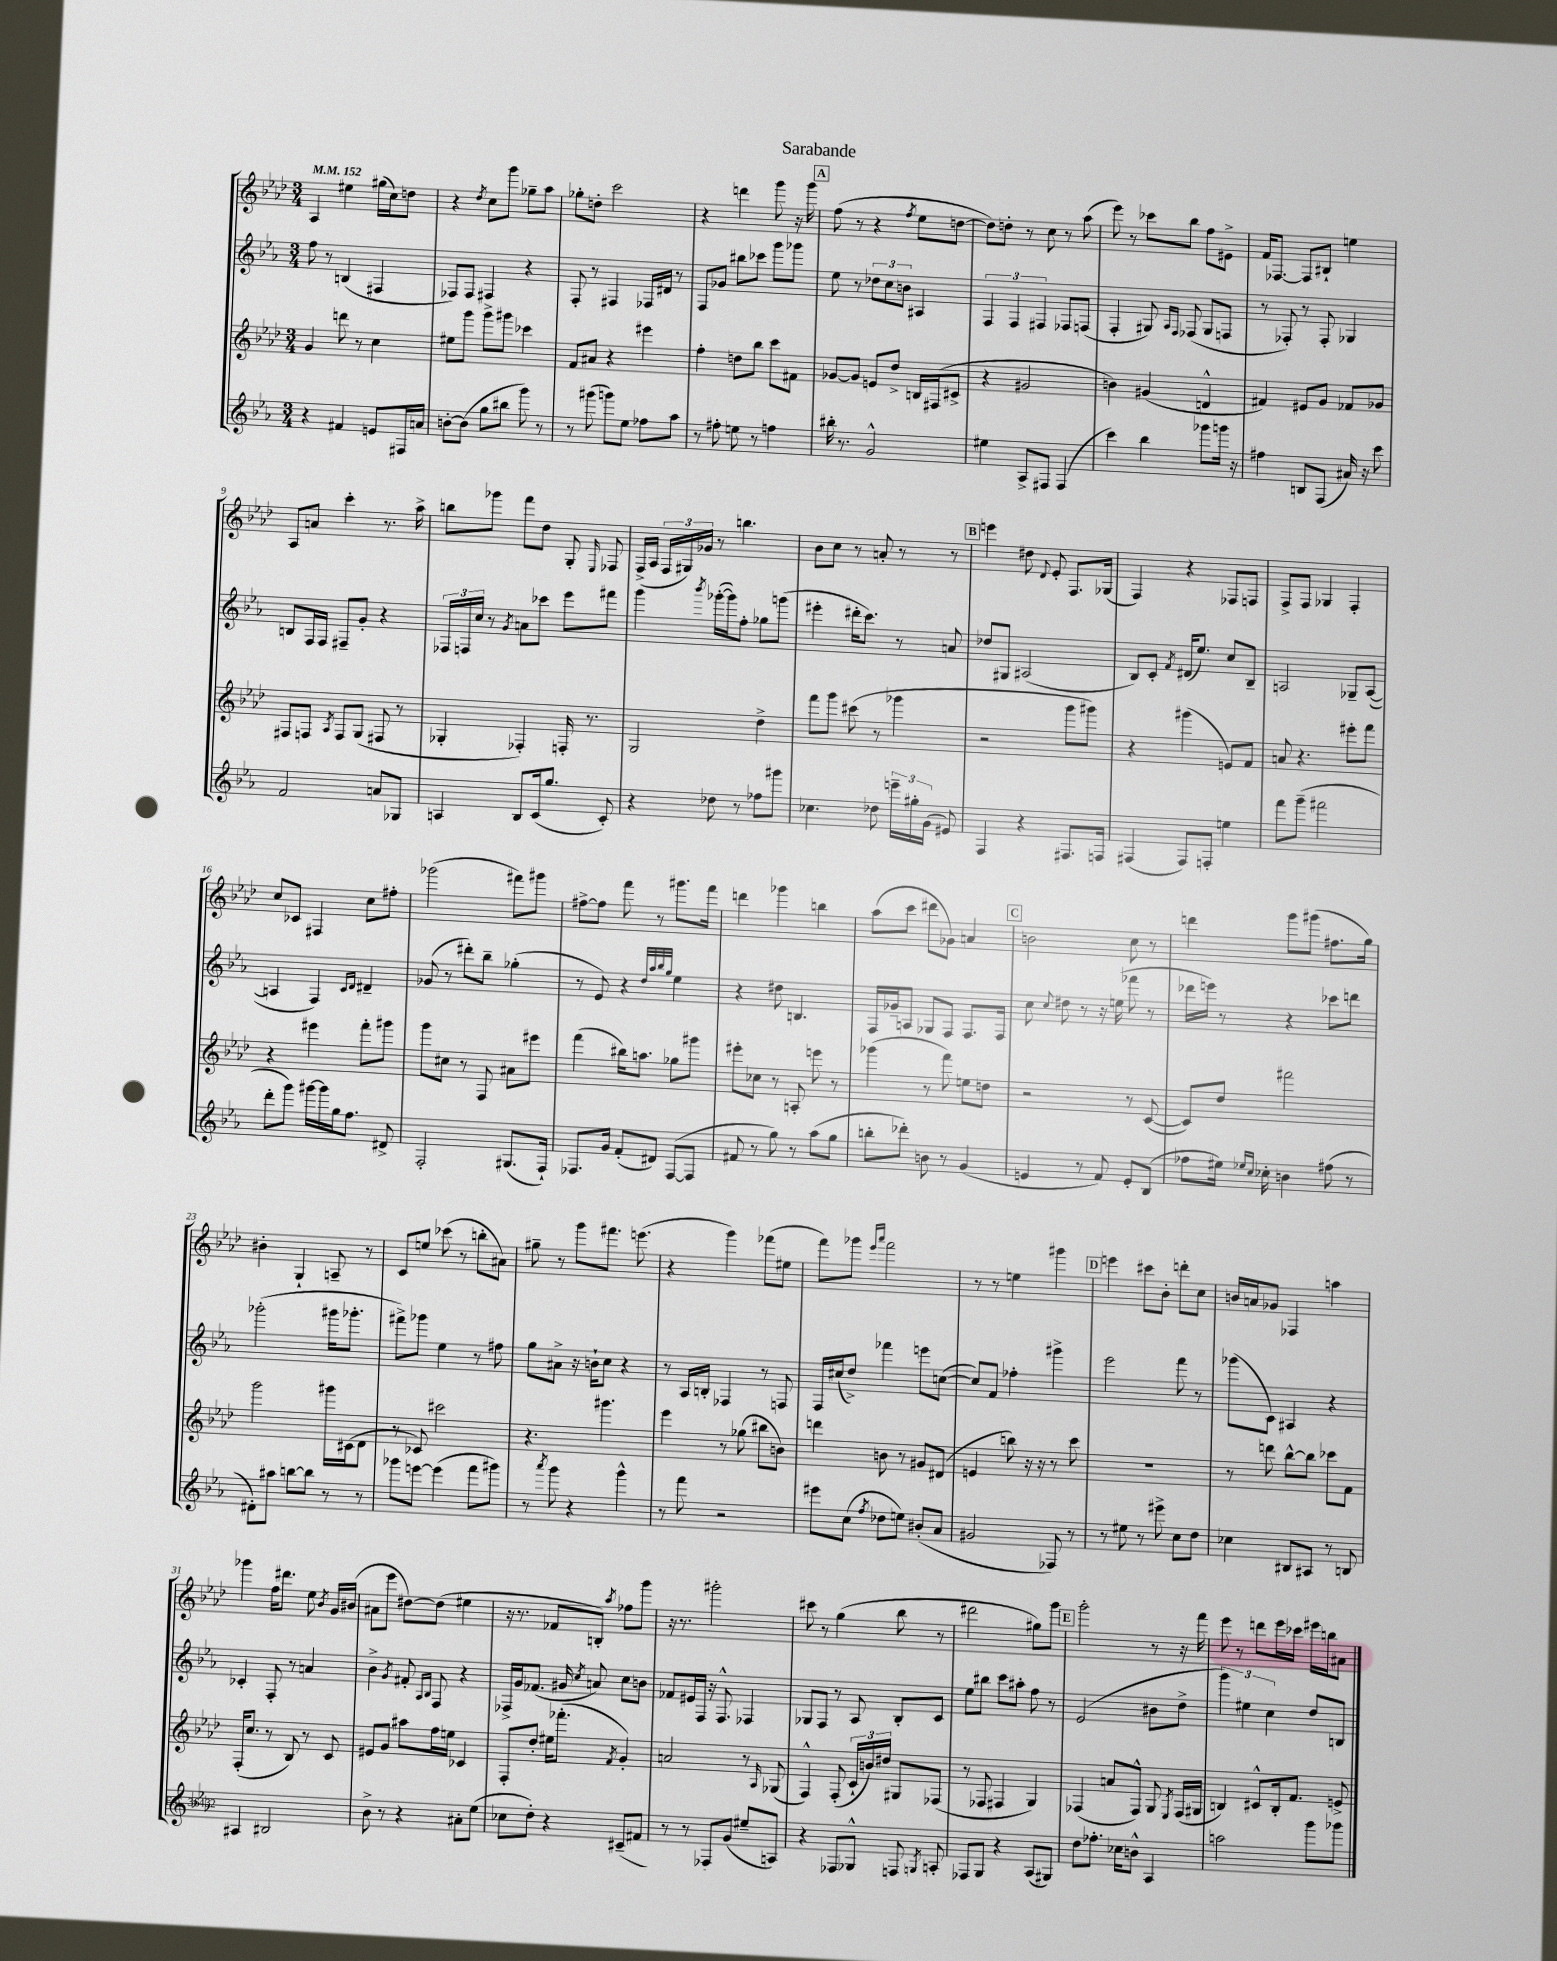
\header { title = "Sarabande" }
<<
\new StaffGroup <<
\new Staff = "s0" {
    \clef treble \key aes \major \numericTimeSignature \time 3/4 \tempo 4 = 152
    \autoBeamOff aes4 eis''4 gis''16[( c''16) d''8] |
    r4 \acciaccatura { des''8 } c''8[ g'''8] ges''8[-- aes''8] |
    ges''8[-. d''8]-. c'''2 |
    r4 d'''4 g'''8 r16 g'''16 |
    \mark \markup { \box "A" } f''8( r8 r4 \acciaccatura { f''8 } ees''8[ d''8]~ |
    d''8[) d''8]-. r8 c''8 r8 aes''8( |
    ees'''8) r8 ces'''8[ bes''8] f''8[ eis'8]-> |
    f'16[ fes8.]~ fes8[ bis8]-! e''4 |
    aes8[ a'8] c'''4-. r8. aes''16-> |
    b''8[ ges'''8] f'''8[ des''8] g8-. \grace { ees16 } fes8 |
    f16[->( aes16] \tuplet 3/2 { f16[ gis16) ges'16] } r8 b''4. |
    bes'8[ c''8] r8 a'8-. r8 r8 |
    \mark \markup { \box "B" } e'''4 dis''8 \appoggiatura { des'8 } ees'8-. f8.[ ges16]( |
    f4) r4 fes8[ f8] |
    f8[-> f8] ges4 f4-. |
    c''8[ ces'8] fis4 c''8[ fis''8]-. |
    ges'''2( fis'''8[) gis'''8] |
    fis''8[~-> fis''8] f'''8 r8 gis'''8.[ f'''16] |
    d'''4 ges'''4 b''4 |
    aes''8[( c'''8] dis'''8[ ges'8]) a'4 |
    \mark \markup { \box "C" } b'2 c''8 r8 |
    d'''4 g'''8[ gis'''8]( fis''8.[ g''16]) |
    bis'4-. g4-! a8-- r8 |
    c'8[ e''8] ces'''8( r8 b''8[-. ais'8]) |
    gis''8-- r8 g'''8[ fis'''8.] e'''8.( |
    r4 g'''4) fes'''8[( eis''8] |
    f'''8[) ges'''8] \grace { ees'''16[ aes'''16] } f'''2 |
    r8 r8 e''4 gis'''4 |
    \mark \markup { \box "D" } e'''4 cis'''8[ bes'8]-. d'''8[-. c''8] |
    b'16[ a'16 ges'8] fes4 a''4 |
    ges'''4 f''16[ dis'''8.] ees''8 \acciaccatura { bes'8 } g'16[ bis'16]( |
    ais'8[ ees'''8] dis''8[~) dis''8]( eis''4 |
    r16 r8. fes'8[ b8]-.) \acciaccatura { aes''8 } fes''8[ g'''8] |
    r16 r8. gis'''2-. |
    cis'''8 r8 g''4( bes''8 r8 |
    dis'''2 gis''8[) g'''8] |
    \mark \markup { \box "E" } g'''2-. r8 r16 f'''16 |
    ees'''8 r8 d'''8[ ees'''16 ces'''16] eis'''16[ b''16 ais'8] \bar "|." |
}
\new Staff = "s1" {
    \clef treble \key ees \major \numericTimeSignature \time 3/4
    \autoBeamOff f''8 r8 b4( fis4 |
    fes8[) fes8] fis4 r4 |
    f8-. r8 fis4 fes16[ dis'16] r8 |
    f8[ ges'8] bis''8[ ces'''8] g'''8[ ges'''8] |
    \mark \markup { \box "A" } ees''8 r8 \tuplet 3/2 { des''8[ c''8 b'8] } ais4 |
    \tuplet 3/2 { f4 f4 fis4 } fes8[ f8]( |
    f4-. gis8) \grace { aes16[ f16] } fes8( gis8[ f8] |
    r8 fes8-.) r8 fes8-. ges4 |
    b8[ f16 f16] fis8[-- g'8]-. r4 |
    \tuplet 3/2 { fes16[ f16 c''16] } r8 \acciaccatura { g'8 } a'8[ ces'''8] ees'''8[ fis'''8] |
    g'''4 \acciaccatura { bes'''8 } ges'''16[~-.( ges'''16) f''8]-. ges''8[ g'''8]( |
    eis'''4-. dis'''16[-. c'''8.]) r8 a'8 |
    \mark \markup { \box "B" } des''8[ gis8] ais2( |
    bes8[) c'8]-. \acciaccatura { f'8 } dis'16[( ees''8.]) c''8[ bes8]-- |
    a2 ges8[-- a8]~( |
    a4 f4) \grace { c'16[ d'16] } dis'4-- |
    ges'8( r8 dis'''8[-.) bes''8]-- ges''4-.( |
    r8 ees'8) r4 \grace { d''32[ aes''32 bes''32 g''32] } ees''4 |
    r4 dis''8 b4. |
    f16[ ges'16-- a8] ges8[ f8] f8.[ f16] |
    \mark \markup { \box "C" } c''8 \appoggiatura { c''8 } dis''8 r8 r16 e''16( fes'''8 r8 |
    des'''16[ e'''16]) r8 r4 ces'''8[ d'''8] |
    ges'''2-.( gis'''16[ ges'''8.]-. |
    fis'''8[->) ges'''8] ees''4 r8 fis''8 |
    g''8[ ais'8]-> r16 b'16[-! c''8] r4 |
    r8 aes16[ b16]-. fes4 r8 f8 |
    f16[ cis''16( d''8]->) fes'''4 e'''8[ c''8]~( |
    c''8[) f'8] fes''4-. gis'''4-> |
    \mark \markup { \box "D" } ees'''2 f'''8 r8 |
    ges'''8[( c'8]) ais4 r4 |
    ces'4-. f8-. r8 a'4 |
    bes'4-> \acciaccatura { g'8 } fis'8-. \grace { aes16[ bes16] } f8 r4 |
    fes16[-> g'16 fes'8.]( gis'16 \acciaccatura { c''8 } a'8) c''8[ b'8] |
    fes'8[ eis'16 f16] r16 f8.-^ fes4 |
    ges8[ f8] r8 aes8 bes8[-. c'8] |
    ees''8[ bis''8] c'''8[ ais''8]-. f''8 r8 |
    \mark \markup { \box "E" } ees'2( bis'8[ d''8]-> |
    \tuplet 3/2 { g'''4) eis''4 c''4 } d''8[ b8] \bar "|." |
}
\new Staff = "s2" {
    \clef treble \key aes \major \numericTimeSignature \time 3/4
    \autoBeamOff g'4 d'''8 r8 c''4 |
    eis''8[ g'''8] g'''8[-> gis'''8] ces'''4 |
    f'8[ ais'8] r4 eis'''4 |
    f''4-. d''8[ bes''8] c'''8[ fis'8] |
    \mark \markup { \box "A" } ges'8[~ ges'8] e'8[ des''8]-> b16[ fis16( cis'8]-> |
    r4 gis'2 |
    b'4) gis'4( d'4-^ |
    fis'4) eis'8[ g'8] fes'8[ ges'8] |
    fis8[ f8] \acciaccatura { aes8 } f8[ g8]( fis8 r8 |
    ges4-. fes4-.) f16-. r8. |
    g2 des''4-> |
    f'''8[ g'''8] cis'''8( r8 ges'''4 |
    \mark \markup { \box "B" } r2 g'''8[ gis'''8]) |
    r4 gis'''4( e'8[) f'8] |
    a'8 r4. eis'''8[-. f'''8] |
    r4 eis'''4 f'''8[-. gis'''8] |
    g'''8[ cis''8] r8 f8 ais'8[ eis'''8] |
    f'''4( bis''16[) a''8.] ges''8[ gis'''8] |
    eis'''8[-. ces''8] r8 a8-. e'''8 r8 |
    ges'''4( r8 f'''8) e''8[ d''8] |
    \mark \markup { \box "C" } r2 r8 c'8~( |
    c'8[) des''8] fis'''2 |
    g'''2 gis'''16[ cis'16( des'8] |
    r8 ces'8) cis'''2 |
    r4. gis'''4. |
    ees'''4 r8 ges''8( bis''8[ b'8]) |
    d'''4 b'8 r8 gis'8[ dis'8]( |
    e'4 b''8) r16 r16 r8 c'''8 |
    \mark \markup { \box "D" } R2. |
    r8 d'''8 bes''8[~-^ bes''8] ces'''8[ f'8] |
    f16[-.( c''8.] r8 bes8) r8 c'8 |
    eis'8[ g'8] ais''8[ f''16 e''16] ces'4 |
    f8[-. des''8]-. eis''16[ fes'''8.]-.( \acciaccatura { f'8 } g'4-.) |
    a'2 r8 \grace { aes16 } ges8( |
    f4-^) f8-.( \tuplet 3/2 { c'16[-! b'16) dis''16] } gis8[ fes8]( |
    r8 fes8 fis4 g4) |
    \mark \markup { \box "E" } fes4( a'8[ fes8]-^) g8 \acciaccatura { ees8 } fes16[( gis16] |
    b4) cis'8[-^ b16-. f'8.] e'8-> \bar "|." |
}
\new Staff = "s3" {
    \clef treble \key ees \major \numericTimeSignature \time 3/4
    \autoBeamOff r4 fis'4 e'8[ fis16 a'16] |
    b'8[~-. b'8]( g''8[ bis''8] g'''8) r8 |
    r8 gis'''8( g'''8[) ees''8] fes''8[ aes''8] |
    r8 fis''8-. e''8 r8 f''4 |
    \mark \markup { \box "A" } bis''16-. r8. g'2-^ |
    eis''4 aes8[-> fis8] fis4( |
    c'''4) bes''4 ges'''8[ g'''16] r16 |
    fis''4 b8[ f8]( ais'16) r16 c'''8 |
    f'2 a'8[ ges8] |
    a4 bes8[ c'16( g''8.] c'8-.) |
    r4 des''8 r8 fes''8[ gis'''8] |
    ces''4. des''8 \tuplet 3/2 { e'''16[-- gis''16-. g'16]( } eis'8) |
    \mark \markup { \box "B" } f4 r4 fis8.[ f16] |
    fis4( fis8[) f8]-. e''4 |
    f'''8[ g'''8]--( fis'''2 |
    d'''8[-. g'''8]) gis'''16[~ gis'''16 g''16 f''8.] dis'8-> |
    f2-. gis8.[( f16]-!) |
    fes8.[ g'16] f'8[-.( dis'8]) fes8[~( fes8] |
    fis'8 r8 g''8) r8 aes''8[( g''8] |
    b''8[-. des'''8]-.) b'8 r8 g'4( |
    \mark \markup { \box "C" } e'4 r8 f'8) e'8[-. bes8]( |
    fes''8[ eis''16]) \grace { ees''16[ c''16] } ces''16-. b'4 fis''8( r8 |
    dis'8[-.) ais''8] b''8[~ b''8] r8 r8 |
    ges'''8[ e'''8]~ e'''4( f'''8[ gis'''8]) |
    r8 \acciaccatura { aes'''8 } g'''8 r4 g'''4-^ |
    r8 f'''8 r2 |
    eis'''8[ c''8]( \acciaccatura { f''8 } des''8[ e''8]) bis'8[-.( aes'8] |
    gis'2 fes8) r8 |
    \mark \markup { \box "D" } r8 eis''8 r8 eis'''8-> c''8[ d''8] |
    ces''4 bis8[ ais8] r8 b8 |
    ais4 bis2 |
    bes'8-> r8 r4 ais'8[-. ees''8]( |
    ces''8[ d''8]-.) r4 cis'8[--( fis'8] |
    r8 r8 fes8[) g'8]( eis''8[-- a8]) |
    r4 fes8[ ges8]-^ f8 \acciaccatura { g8 } a8-. |
    fes8[ g8] r4 aes8[( gis8]) |
    \mark \markup { \box "E" } d''8[ fes''8.]-. ces''16[ b'8]-^ aes4 |
    a''2 g'''8[ ges'''8] \bar "|." |
}
>>
>>
